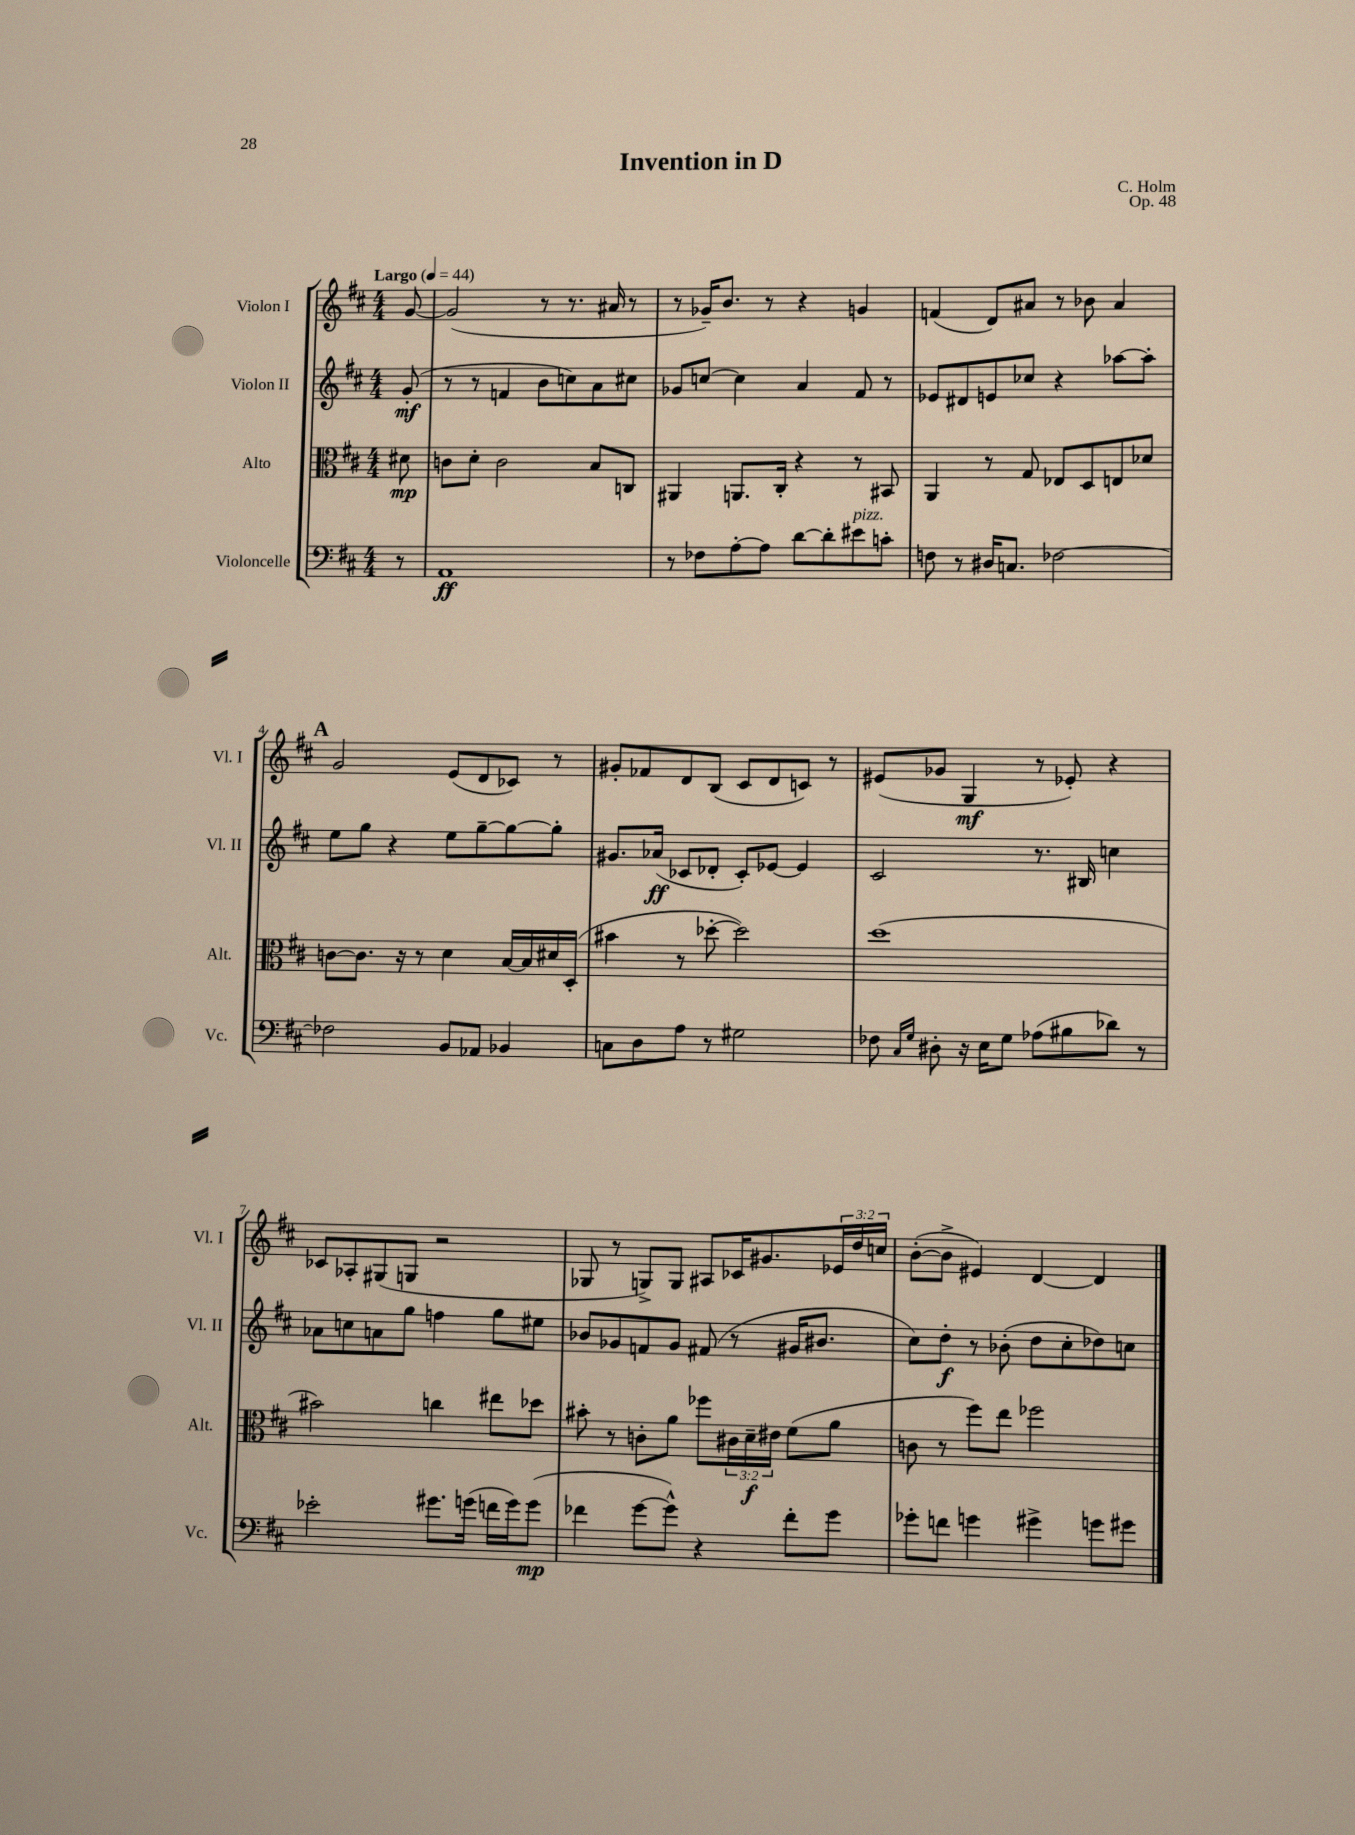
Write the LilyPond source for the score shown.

\header { title = "Invention in D" composer = "C. Holm" opus = "Op. 48" }
<<
\new StaffGroup <<
\new Staff = "s0" \with { instrumentName = "Violon I" shortInstrumentName = "Vl. I" } {
    \clef treble \key d \major \numericTimeSignature \time 4/4 \override Staff.TupletNumber.text = #tuplet-number::calc-fraction-text \partial 8 \tempo "Largo" 4 = 44
    g'8~ |
    g'2( r8 r8. ais'16 r8 |
    r8 ges'16--) b'8. r8 r4 g'4 |
    f'4( d'8) ais'8 r8 bes'8 ais'4 |
    \mark \markup { \bold "A" } g'2 e'8( d'8 ces'8) r8 |
    gis'8-. fes'8 d'8 b8( cis'8 d'8 c'8) r8 |
    eis'8( ges'8 g4\mf r8 ees'8-.) r4 |
    ces'8 aes8-. gis8( g8 r2 |
    ges8 r8 g8->) g8 ais8 ces'16 gis'8. \tuplet 3/2 { ees'16 d''16 c''16 } |
    b'8~-.( b'8-> eis'4) d'4~ d'4 \bar "|." |
}
\new Staff = "s1" \with { instrumentName = "Violon II" shortInstrumentName = "Vl. II" } {
    \clef treble \key d \major \numericTimeSignature \time 4/4 \partial 8
    g'8-.\mf( |
    r8 r8 f'4 b'8 c''8) a'8 cis''8 |
    ges'8 c''8~ c''4 a'4 fis'8 r8 |
    ees'8 dis'8 e'8 ces''8 r4 aes''8~ aes''8-. |
    \mark \markup { \bold "A" } e''8 g''8 r4 e''8 g''8~-- g''8~ g''8-. |
    gis'8. aes'16\ff( ces'8 des'8-. ces'8-.) ees'8~ ees'4 |
    cis'2 r8. bis16 c''4 |
    aes'8 c''8 a'8 g''8 f''4 g''8 eis''8 |
    bes'8 ges'8 f'8 ges'8 fis'8( r8 gis'16 bis'8. |
    cis''8) d''8-.\f r8 bes'8-.( d''8 cis''8-. des''8) c''8 \bar "|." |
}
\new Staff = "s2" \with { instrumentName = "Alto" shortInstrumentName = "Alt." } {
    \clef alto \key d \major \numericTimeSignature \time 4/4 \override Staff.TupletNumber.text = #tuplet-number::calc-fraction-text \partial 8
    dis'8\mp |
    c'8 d'8-. c'2 b8 c8 |
    ais,4 a,8. cis16-. r4 r8 bis,8 |
    a,4 r8 g8 ees8 d8 e8 des'8 |
    \mark \markup { \bold "A" } c'8~ c'8. r16 r8 d'4 b16~ b16 dis'16 d16-.( |
    bis'4 r8 des''8~-. des''2) |
    d''1( |
    bis'2) c''4 eis''8 des''8 |
    bis'8-. r8 c'8-. a'8 fes''8 \tuplet 3/2 { cis'16 d'16--\f eis'16 } fis'8( a'8 |
    c'8 r8 fis''8) e''8 fes''2 \bar "|." |
}
\new Staff = "s3" \with { instrumentName = "Violoncelle" shortInstrumentName = "Vc." } {
    \clef bass \key d \major \numericTimeSignature \time 4/4 \partial 8
    r8 |
    a,1\ff |
    r8 fes8 a8~-. a8 d'8~ d'8-. eis'8^\markup { \italic "pizz." } c'8-. |
    f8 r8 dis16 c8. fes2~ |
    \mark \markup { \bold "A" } fes2 b,8 aes,8 bes,4 |
    c8 d8 a8 r8 gis2 |
    fes8 \grace { cis16 g16 } dis8-. r16 e16 g8 aes8( bis8 des'8) r8 |
    ees'2-. gis'8. g'16( f'16 g'16) g'8\mp( |
    fes'4 g'8~ g'8-^) r4 fes'8-. g'8 |
    ges'8-. f'8 g'4 gis'4-> g'8 gis'8 \bar "|." |
}
>>
>>
